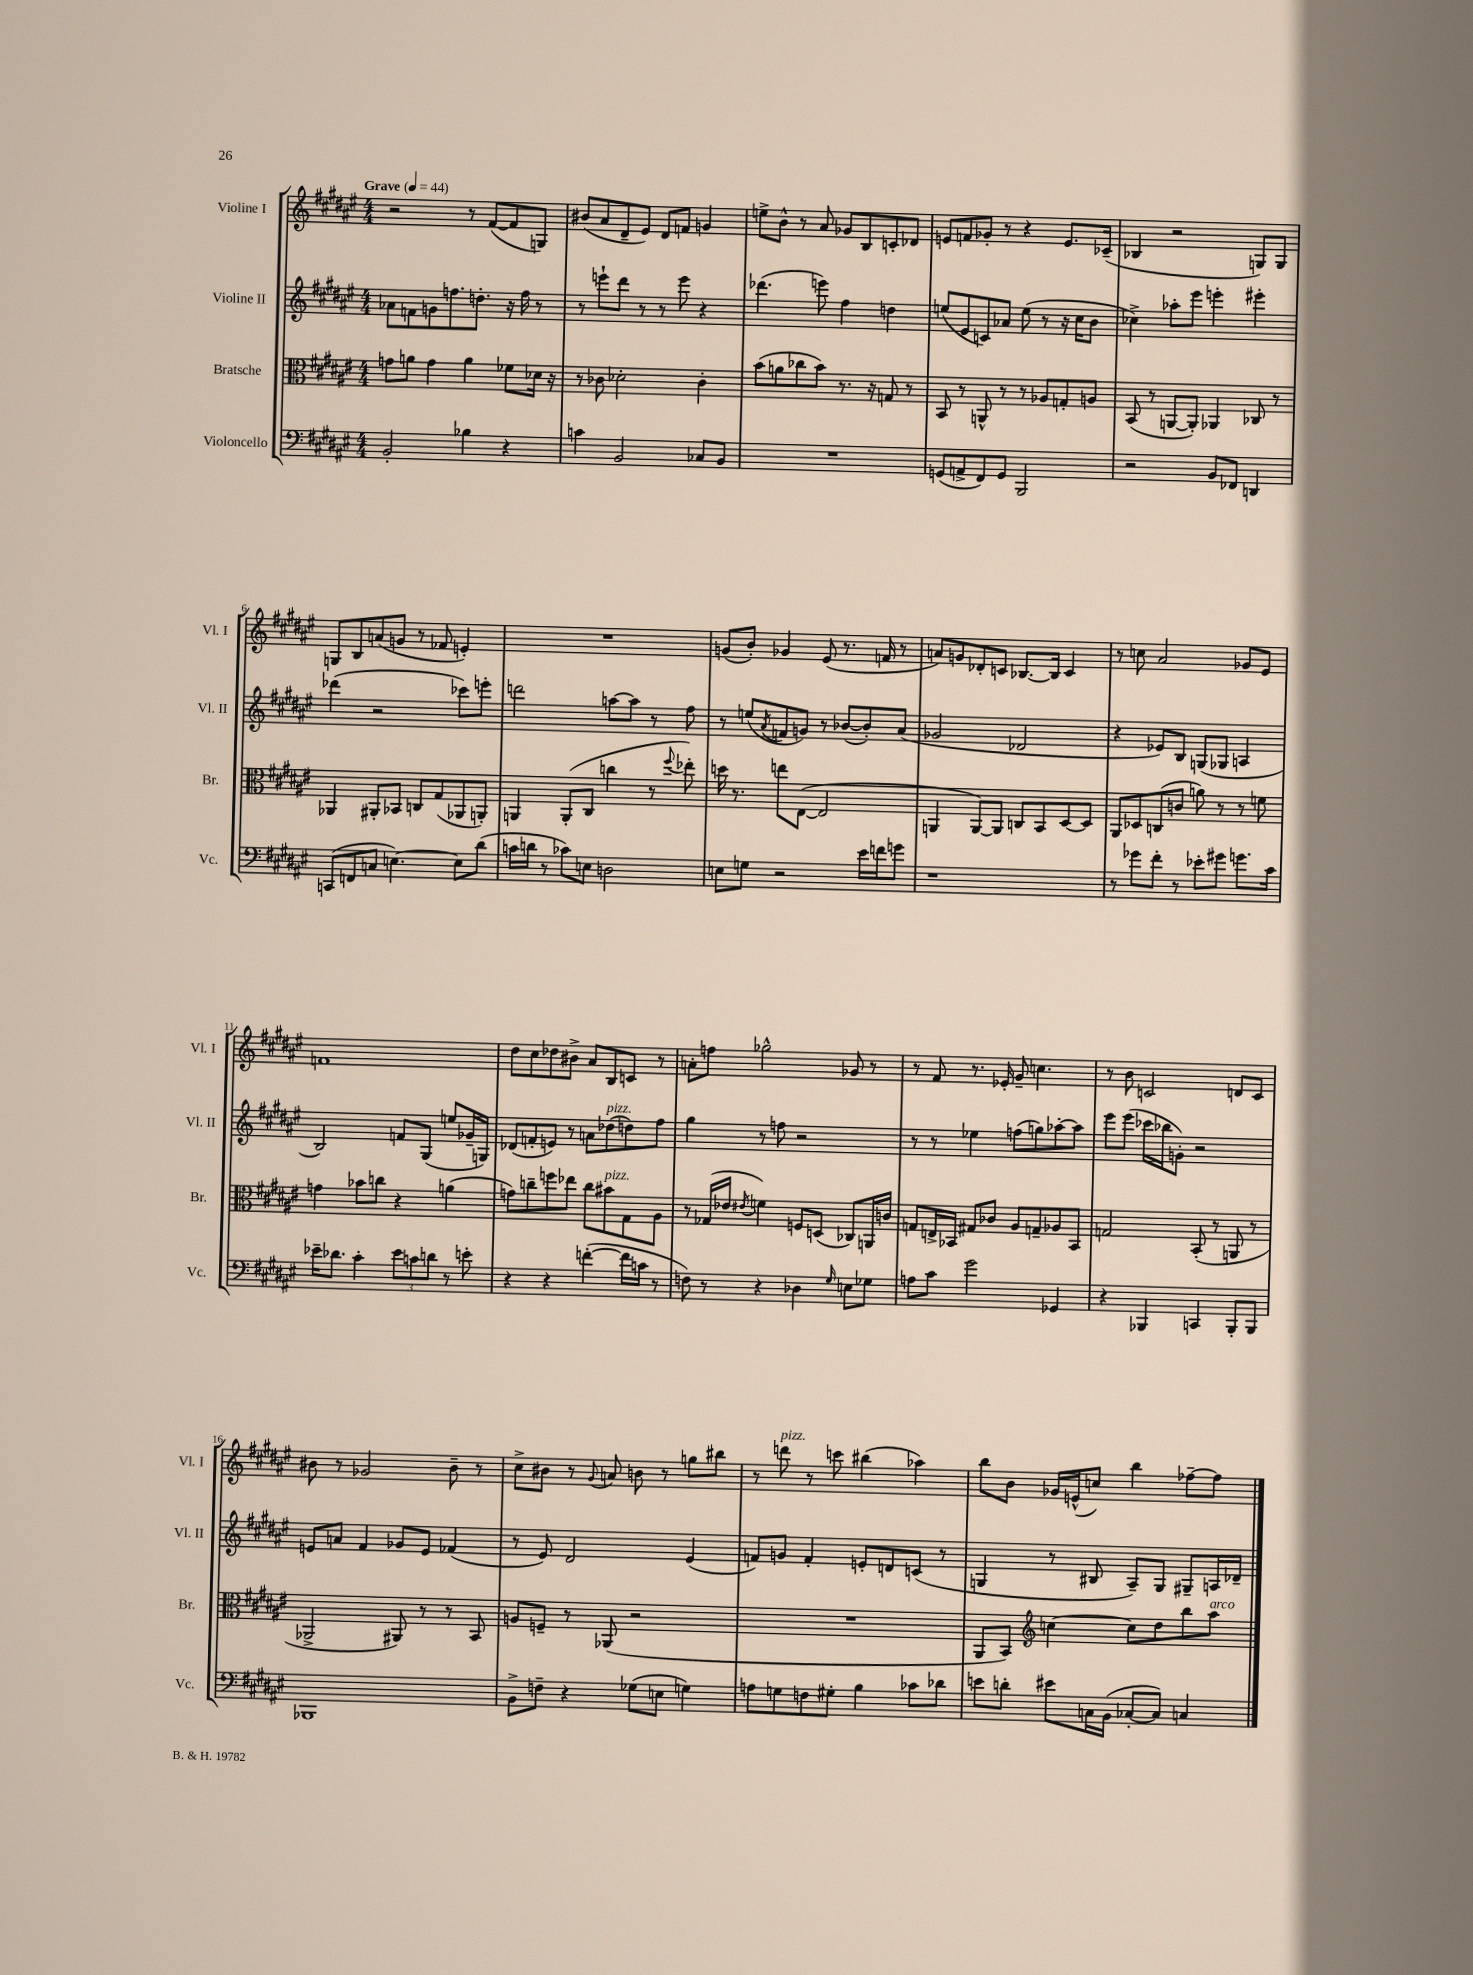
<<
\new StaffGroup <<
\new Staff = "s0" \with { instrumentName = "Violine I" shortInstrumentName = "Vl. I" } {
    \clef treble \key fis \major \numericTimeSignature \time 4/4 \tempo "Grave" 4 = 44
    r2 r8 fis'8~( fis'8 g8) |
    bis'8( ais'8 dis'8-- eis'8) dis'8 f'8 g'4 |
    e''8-> b'8-^ r8 ais'8 ges'8 b8 c'8-. des'8 |
    e'8 f'8 ges'8-. r8 r4 e'8. ces'16--( |
    bes4 r2 g8) g8 |
    g8 b8 a'8( g'8 r8 fes'8 e'4-.) |
    R1 |
    g'8( b'8-.) ges'4 eis'8( r8. f'16 r8 |
    a'8) g'8 des'8-. c'8 bes8.~ bes16 c'4 |
    r8 c''8 ais'2 ges'8 eis'8 |
    f'1 |
    dis''8 cis''8 des''8 bis'8-> ais'8 b8 c'8 r8 |
    a'8-. f''8 ges''2-^ ges'8 r8 |
    r8 fis'8 r8. ees'16-. gis'8-- c''4. |
    r8 b'8 c'2 d'8 c'8 |
    bis'8 r8 ges'2 bis'8-- r8 |
    cis''8-> bis'8 r8 \appoggiatura { gis'8 } a'8 b'8 r8 g''8 bis''8 |
    r8 d'''8^\markup { \italic "pizz." } r8 c'''8 bis''4( aes''4) |
    b''8 b'8 ges'16 e'16-^( c''8) b''4 fes''8~-- fes''8 \bar "|." |
}
\new Staff = "s1" \with { instrumentName = "Violine II" shortInstrumentName = "Vl. II" } {
    \clef treble \key fis \major \numericTimeSignature \time 4/4
    aes'8 f'8 g'8 f''8. d''8.-. r16 f''16 r8 |
    r8 e'''8-! dis'''8 r8 r8 e'''8 r4 |
    des'''4.( e'''8) fis''4 d''4 |
    e''8( eis'8 c'8) aes'8 e''8( r8 r16 cis''16 b'8 |
    ces''4->) aes''8-. eis'''8 e'''4-. eis'''4-. |
    des'''4( r2 ces'''8) e'''8-. |
    d'''2 a''8~ a''8 r8 fis''8 |
    r8 e''8( \acciaccatura { ais'8 } f'8 g'8) r8 bes'8~( bes'8-.) ais'8( |
    ges'2 des'2 |
    r4 ees'8) b8 g8( ges8 a4 |
    b2) f'8 gis8( e''8 ges'16-- g16) |
    des'8( f'8-. e'8) r8 a'8 des''8^\markup { \italic "pizz." }( d''8) fis''8 |
    gis''4 r8 f''8 r2 |
    r8 r8 ees''4 f''8( g''8) aes''8~-. aes''8 |
    eis'''8 eis'''8( ces'''16 bes''16 g'8-.) r2 |
    e'8 a'8 fis'4 ges'8 e'8 fes'4( |
    r8 eis'8) dis'2 eis'4( |
    f'8) g'8 f'4-. e'8-. d'8 c'8( r8 |
    g4 r8 bis8 ais8--) g8 gis8-- a16 des'16-- \bar "|." |
}
\new Staff = "s2" \with { instrumentName = "Bratsche" shortInstrumentName = "Br." } {
    \clef alto \key fis \major \numericTimeSignature \time 4/4
    g'8 a'8 g'4 a'4 fes'8 des'16 r16 |
    r8 ces'8 des'2-. ces'4-. |
    b'8( a'8 ces''8 b'8) r8. r16 g8 r8 |
    b,8 r8 a,8-^ r8 r8 aes8 g8-. a8 |
    b,8( r8 a,8~ a,8-.) aes,4 ces8 r8 |
    aes,4 ais,8-. bes,8 c8 gis8( aes,8 a,8-.) |
    a,4 a,8-.( cis8 c''4 r8 \appoggiatura { fis''8 } ees''8-.) |
    d''16 r8. e''8 eis8~( eis2 |
    a,4 a,8~) a,8 c8 b,8 dis8~ dis8 |
    ais,8 des8 c8( c'8 a'8) r8 r8 f'8 |
    g'4 bes'8 c''8 r4 a'4( |
    g'8) c''8-- f''8 ees''8 c''8 bis'8^\markup { \italic "pizz." } gis8 ais8 |
    r8 ges16( ees'16 \acciaccatura { eis'8 } f'4) f8 d8( ces8) a,16 c'16 |
    g8 e16-> bes,16 gis8 ces'8 ais8 g8-- aes8 bes,8 |
    g2 b,8-.( r8 a,8 r8 |
    aes,2-> ais,8) r8 r8 b,8 |
    a8 f8-- r8 aes,8( r2 |
    R1 |
    ais,8 b,8) \clef treble c''4~ c''8 dis''8 b''8 ais''8^\markup { \italic "arco" } \bar "|." |
}
\new Staff = "s3" \with { instrumentName = "Violoncello" shortInstrumentName = "Vc." } {
    \clef bass \key fis \major \numericTimeSignature \time 4/4
    b,2-. bes4 r4 |
    c'4 b,2 ces8 b,8 |
    R1 |
    g,8( a,8-> fis,8) g,8 b,,2 |
    r2 b,8 fes,8 d,4 |
    c,8( f,8 c8 e4.~) e8 dis'8( |
    c'16 d'16 r8 ces'8) e8 d2 |
    e8 g8 r2 eis'16 f'16 g'8 |
    r1 |
    r8 ges'8 fis'8-. r8 ees'8-. gis'8 g'8. cis'16 |
    ees'16-- des'8. cis'4-. \tuplet 3/2 { ees'8 c'8 d'8 } r8 e'8-. |
    r4 r4 f'4~-.( f'16 c'16 r8 |
    f8) r8 r4 des4 \grace { gis16 } e8 ges8 |
    a8 cis'8 gis'2 ges,4 |
    r4 bes,,4 c,4 bes,,8-. bes,,8 |
    bes,,1 |
    b,8-> f8-- r4 ges8( e8 g4) |
    a8 g8 f8 gis8-. b4 ces'8 des'8 |
    e'8 d'8-. eis'8 c16 b,16( ces8~-. ces8) c4 \bar "|." |
}
>>
>>
